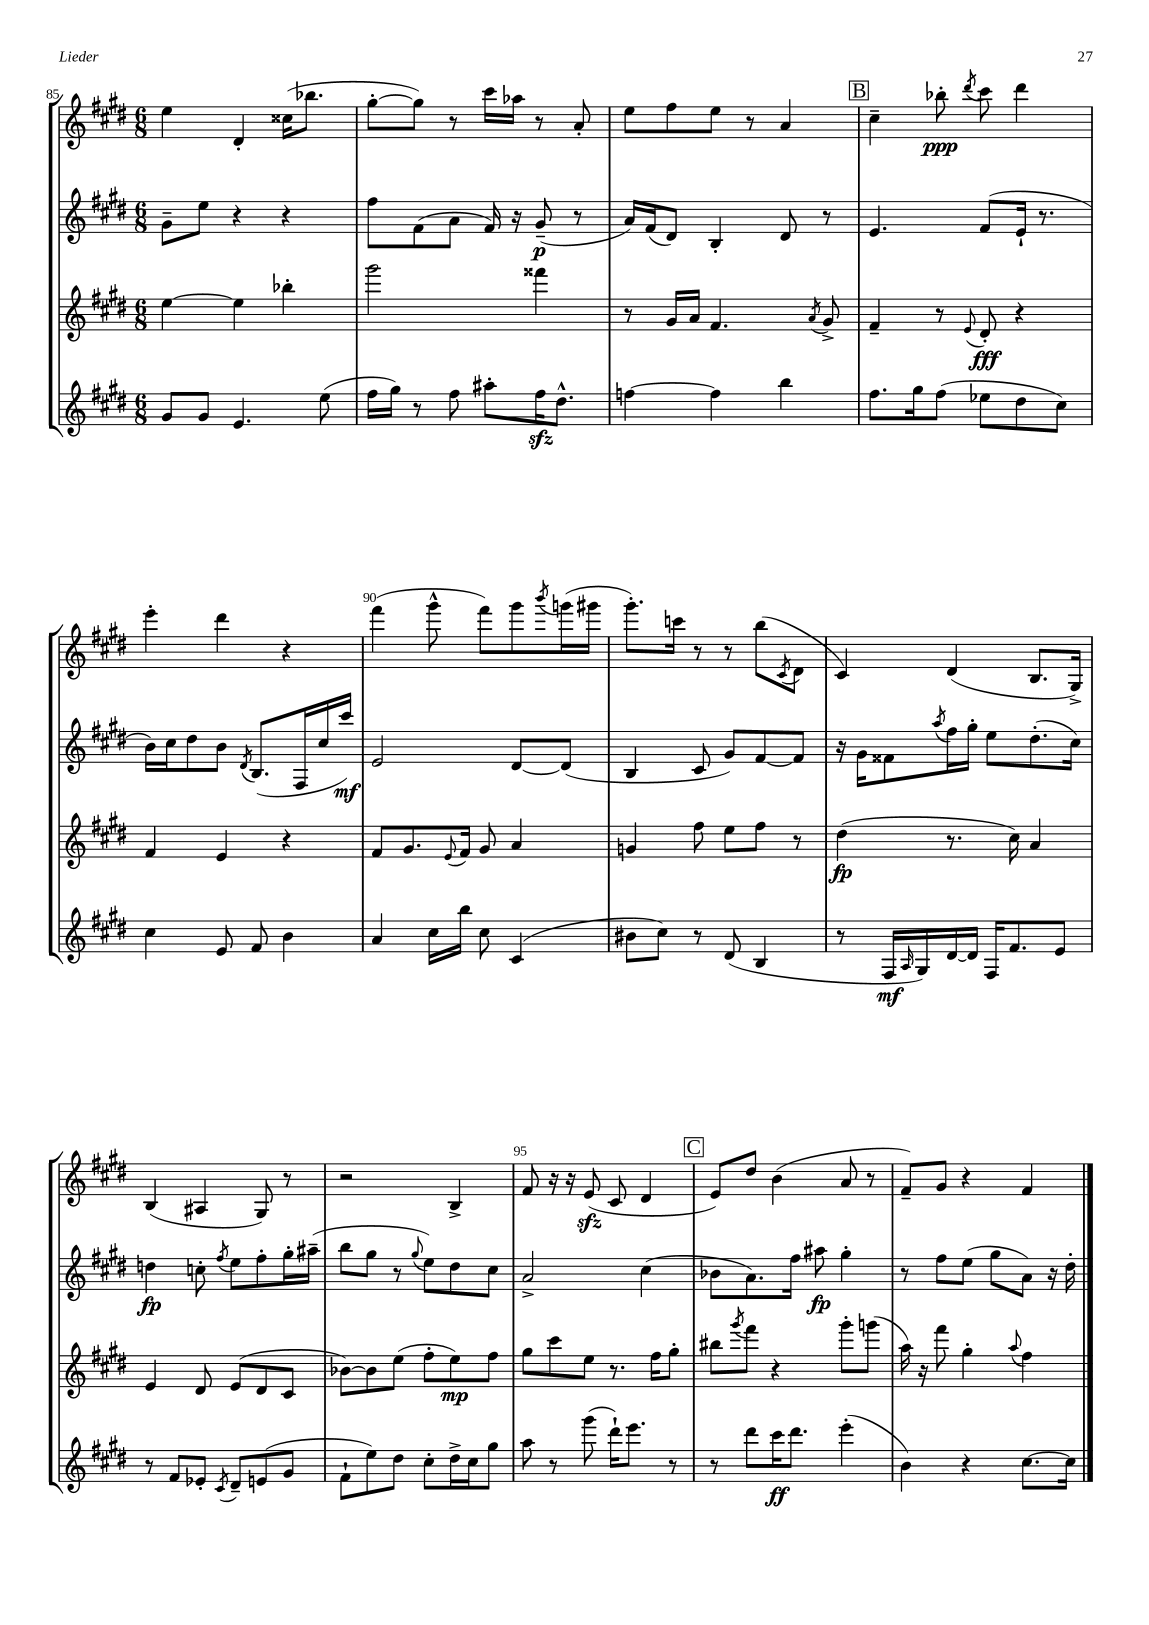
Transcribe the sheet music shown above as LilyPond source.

<<
\new StaffGroup <<
\new Staff = "s0" {
    \clef treble \key e \major \numericTimeSignature \time 6/8
    e''4 dis'4-. cisis''16( bes''8. |
    gis''8~-. gis''8) r8 cis'''16 aes''16 r8 a'8-. |
    e''8 fis''8 e''8 r8 a'4 |
    \mark \markup { \box "B" } cis''4-- bes''8-.\ppp \acciaccatura { dis'''8 } cis'''8 dis'''4 |
    e'''4-. dis'''4 r4 |
    fis'''4( gis'''8-^ fis'''8) gis'''8 \acciaccatura { b'''8 } g'''16( gis'''16 |
    gis'''8.-.) c'''16 r8 r8 b''8( \acciaccatura { cis'8 } dis'8 |
    cis'4) dis'4( b8. gis16->) |
    b4( ais4 gis8) r8 |
    r2 b4-> |
    fis'8 r16 r16 e'8\sfz( cis'8 dis'4 |
    \mark \markup { \box "C" } e'8) dis''8 b'4( a'8 r8 |
    fis'8--) gis'8 r4 fis'4 \bar "|." |
}
\new Staff = "s1" {
    \clef treble \key e \major \numericTimeSignature \time 6/8
    gis'8-- e''8 r4 r4 |
    fis''8 fis'8( a'8 fis'16) r16 gis'8--\p( r8 |
    a'16) fis'16( dis'8) b4-. dis'8 r8 |
    \mark \markup { \box "B" } e'4. fis'8( e'16-! r8. |
    b'16) cis''16 dis''8 b'8 \acciaccatura { dis'8 } b8.( fis16 cis''16 cis'''16\mf) |
    e'2 dis'8~ dis'8( |
    b4 cis'8 gis'8) fis'8~ fis'8 |
    r16 gis'16 fisis'8 \acciaccatura { a''8 } fis''16 gis''16-. e''8 dis''8.-.( cis''16) |
    d''4\fp c''8-. \acciaccatura { fis''8 } e''8 fis''8-. gis''16-. ais''16--( |
    b''8 gis''8 r8 \appoggiatura { gis''8 } e''8) dis''8 cis''8 |
    a'2-> cis''4( |
    \mark \markup { \box "C" } bes'8 a'8.) fis''16 ais''8\fp gis''4-. |
    r8 fis''8 e''8( gis''8 a'8) r16 dis''16-. \bar "|." |
}
\new Staff = "s2" {
    \clef treble \key e \major \numericTimeSignature \time 6/8
    e''4~ e''4 bes''4-. |
    gis'''2 fisis'''4 |
    r8 gis'16 a'16 fis'4. \acciaccatura { a'8 } gis'8-> |
    \mark \markup { \box "B" } fis'4-- r8 \appoggiatura { e'8 } dis'8-.\fff r4 |
    fis'4 e'4 r4 |
    fis'8 gis'8. \appoggiatura { e'8 } fis'16 gis'8 a'4 |
    g'4 fis''8 e''8 fis''8 r8 |
    dis''4\fp( r8. cis''16) a'4 |
    e'4 dis'8 e'8( dis'8 cis'8 |
    bes'8~) bes'8 e''8( fis''8-. e''8\mp) fis''8 |
    gis''8 cis'''8 e''8 r8. fis''16 gis''8-. |
    \mark \markup { \box "C" } bis''8 \acciaccatura { gis'''8 } fis'''8 r4 gis'''8-. g'''8( |
    a''16) r16 fis'''8 gis''4-. \appoggiatura { a''8 } fis''4 \bar "|." |
}
\new Staff = "s3" {
    \clef treble \key e \major \numericTimeSignature \time 6/8
    gis'8 gis'8 e'4. e''8( |
    fis''16 gis''16) r8 fis''8 ais''8-. fis''16\sfz dis''8.-^ |
    f''4~ f''4 b''4 |
    \mark \markup { \box "B" } fis''8. gis''16 fis''8( ees''8 dis''8 cis''8) |
    cis''4 e'8 fis'8 b'4 |
    a'4 cis''16 b''16 cis''8 cis'4( |
    bis'8 cis''8) r8 dis'8( b4 |
    r8 fis16\mf \grace { a16 } gis16) dis'16~ dis'16 fis16 fis'8. e'8 |
    r8 fis'8 ees'8-. \acciaccatura { cis'8 } dis'8-- e'8( gis'8 |
    fis'8-! e''8) dis''8 cis''8-. dis''16-> cis''16 gis''8 |
    a''8 r8 gis'''8( dis'''16-!) e'''8. r8 |
    \mark \markup { \box "C" } r8 dis'''8 cis'''16\ff dis'''8. e'''4-.( |
    b'4) r4 cis''8.~ cis''16 \bar "|." |
}
>>
>>
\layout { \context { \Score currentBarNumber = #85 \override BarNumber.break-visibility = ##(#f #t #t) barNumberVisibility = #(every-nth-bar-number-visible 5) } }
